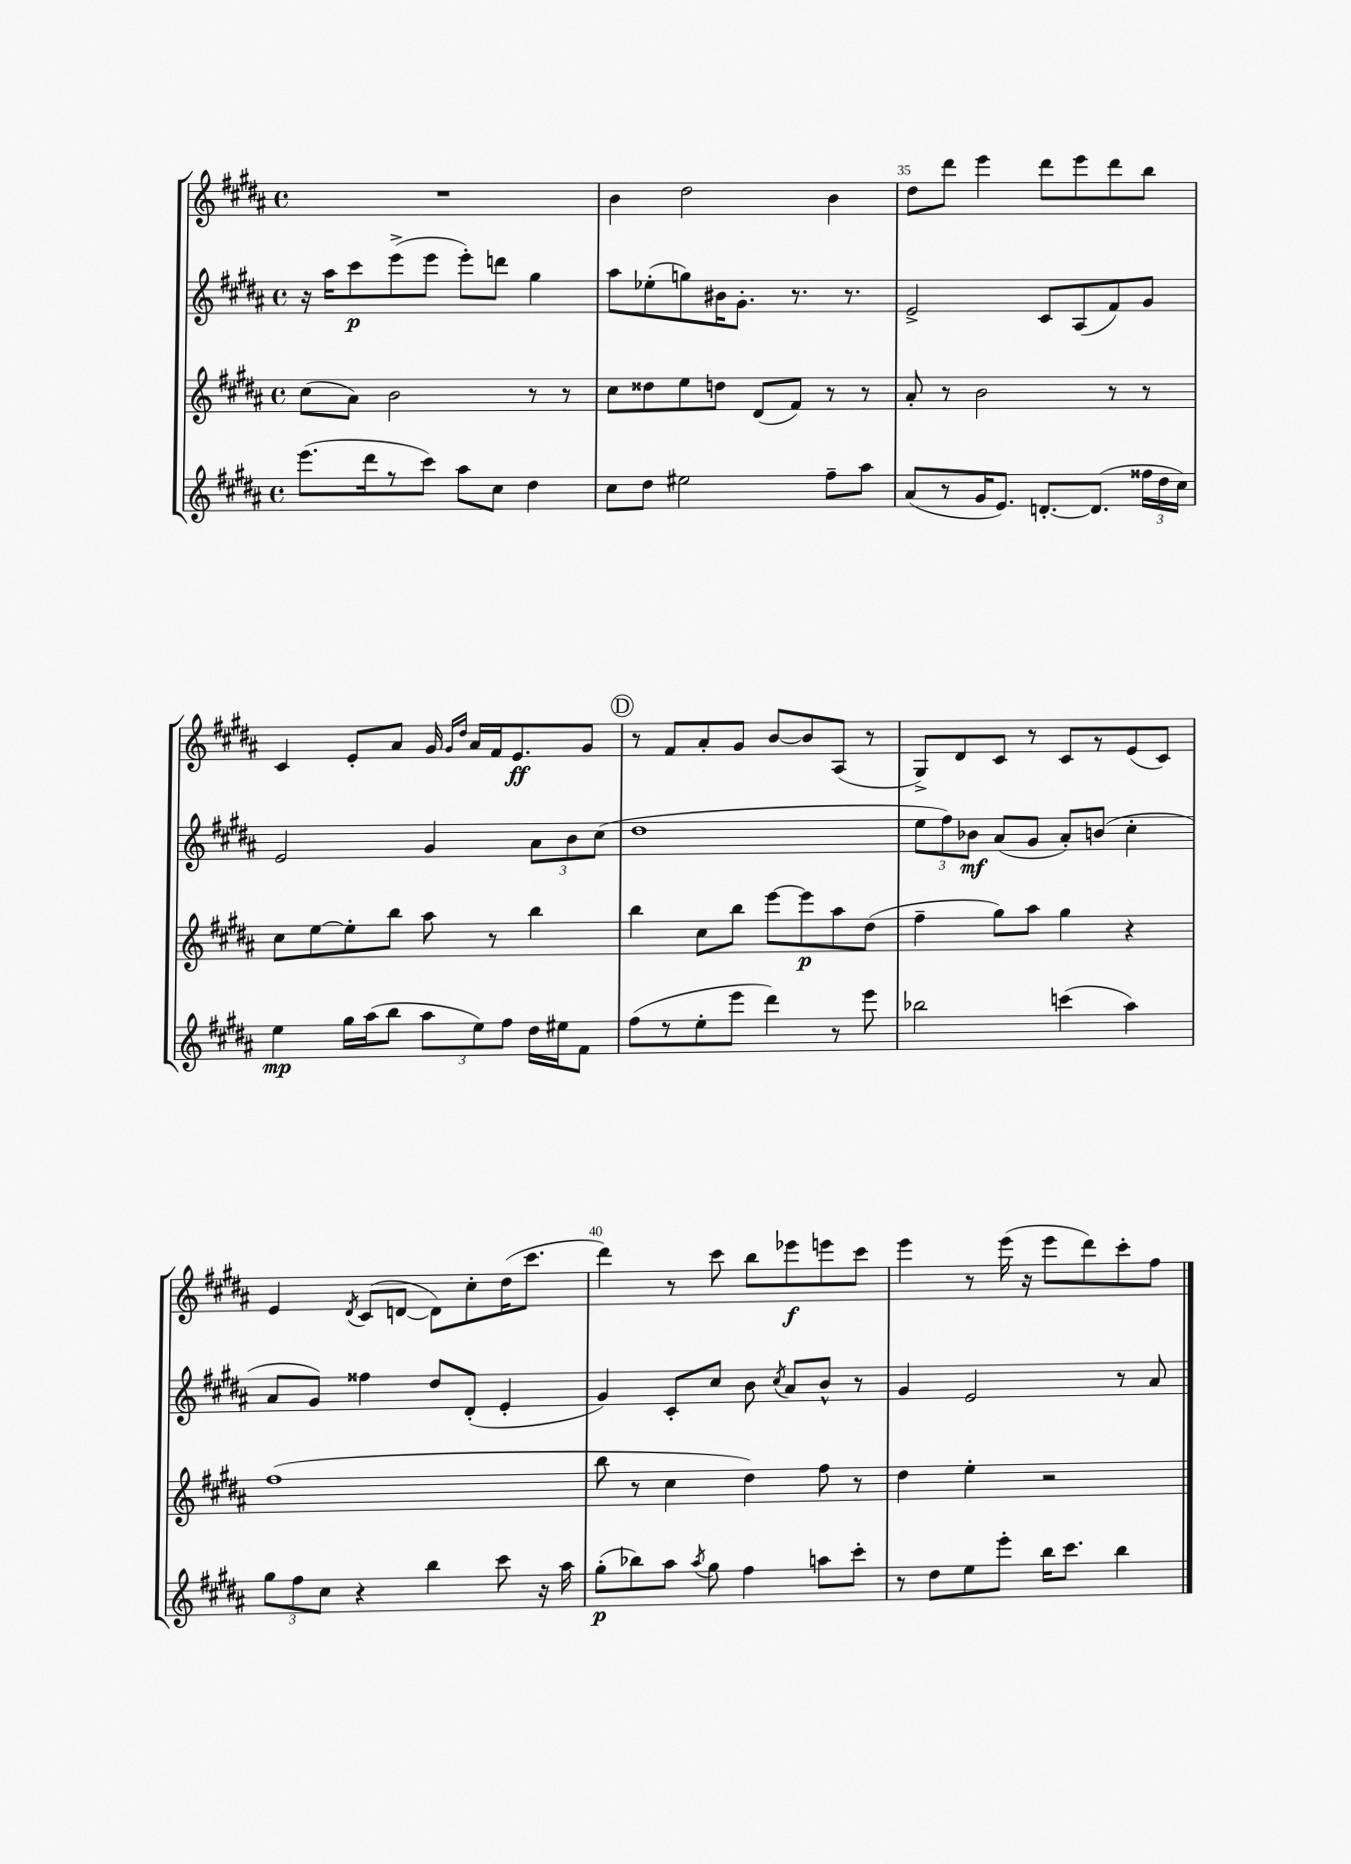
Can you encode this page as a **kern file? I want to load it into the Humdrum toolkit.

**kern	**kern	**kern	**kern
*staff4	*staff3	*staff2	*staff1
*clefG2	*clefG2	*clefG2	*clefG2
*k[f#c#g#d#a#]	*k[f#c#g#d#a#]	*k[f#c#g#d#a#]	*k[f#c#g#d#a#]
*M4/4	*M4/4	*M4/4	*M4/4
*met(c)	*met(c)	*met(c)	*met(c)
(8.eee	(8cc#	16r	1r
.	.	16aa#	.
.	8a#)	8ccc#	.
16ddd#	.	.	.
8r	2b	(8eee^	.
8ccc#)	.	8eee	.
8aa#	.	8eee')	.
8cc#	.	8ddd	.
4dd#	8r	4gg#	.
.	8r	.	.
=	=	=	=
8cc#	8cc#	8aa#	4b
8dd#	8dd##	(8ee-'	.
2ee#	8ee	8gg)	2dd#
.	8dd	16b#	.
.	.	8.g#'	.
.	(8d#	.	.
.	8f#)	8.r	.
8ff#~	8r	.	4b
.	.	8.r	.
8aa#	8r	.	.
=	=	=	=
(8a#	8a#'	2e^	8dd#
8r	8r	.	8ddd#
16g#	2b	.	4eee
8.e)	.	.	.
[8.d'	.	8c#	8ddd#
.	.	(8A#	8eee
(8.d]	.	.	.
.	8r	8f#)	8ddd#
24ff##	8r	8g#	8bb
24dd#	.	.	.
24cc#)	.	.	.
=	=	=	=
4ee	8cc#	2e	4c#
.	[8ee	.	.
16gg#	8ee']	.	8e'
(16aa#	.	.	.
8bb	8bb	.	8a#
12aa#	8aa#	4g#	16g#
.	.	.	16qqg#
.	.	.	16qqdd#
.	.	.	16a#
12ee)	.	.	.
.	8r	.	16f#
12ff#	.	.	.
.	.	.	8.e
16dd#	4bb	12a#	.
16ee#	.	.	.
.	.	12b	.
8f#	.	.	8g#
.	.	(12cc#	.
=	=	=	=
(8ff#	4bb	1dd#	8r
8r	.	.	8f#
8ee'	8cc#	.	8a#'
8eee	8bb	.	8g#
4ddd#)	[8eee	.	[8b
.	8eee]	.	8b]
8r	8aa#	.	(8A#
8eee	(8dd#	.	8r
=	=	=	=
2bb-	4ff#~	12ee	8G#^)
.	.	12ff#)	.
.	.	.	8d#
.	.	12b-	.
.	8gg#)	(8a#	8c#
.	8aa#	8g#	8r
(4ccc	4gg#	8a#')	8c#
.	.	(8b	8r
4aa#)	4r	4cc#'	(8e
.	.	.	8c#)
=	=	=	=
12gg#	(1ff#	8a#	4e
12ff#	.	.	.
.	.	8g#)	.
12cc#	.	.	.
.	.	.	8qd#
4r	.	4ff##	(8c#
.	.	.	[8d
4bb	.	8dd#	8d])
.	.	(8d#'	8cc#'
8ccc#	.	4e'	(16dd#
.	.	.	8.ccc#
16r	.	.	.
16aa#	.	.	.
=	=	=	=
(8gg#'	8bb	4g#)	4ddd#)
8bb-)	8r	.	.
8aa#	4cc#	8c#'	8r
8qaa#	.	.	.
8gg#	.	8cc#	8ccc#
4ff#	4dd#)	8b	8bb
.	.	8qcc#	.
.	.	8a#	8eee-
8aa	8ff#	8b^^	8eee
8ccc#'	8r	8r	8ccc#
=	=	=	=
8r	4dd#	4g#	4eee
8dd#	.	.	.
8ee	4ee'	2e	8r
8eee'	.	.	(16eee
.	.	.	16r
16bb	2r	.	8eee
8.ccc#	.	.	.
.	.	.	8ddd#)
4bb	.	8r	8ccc#'
.	.	8a#	8ff#
==	==	==	==
*-	*-	*-	*-
